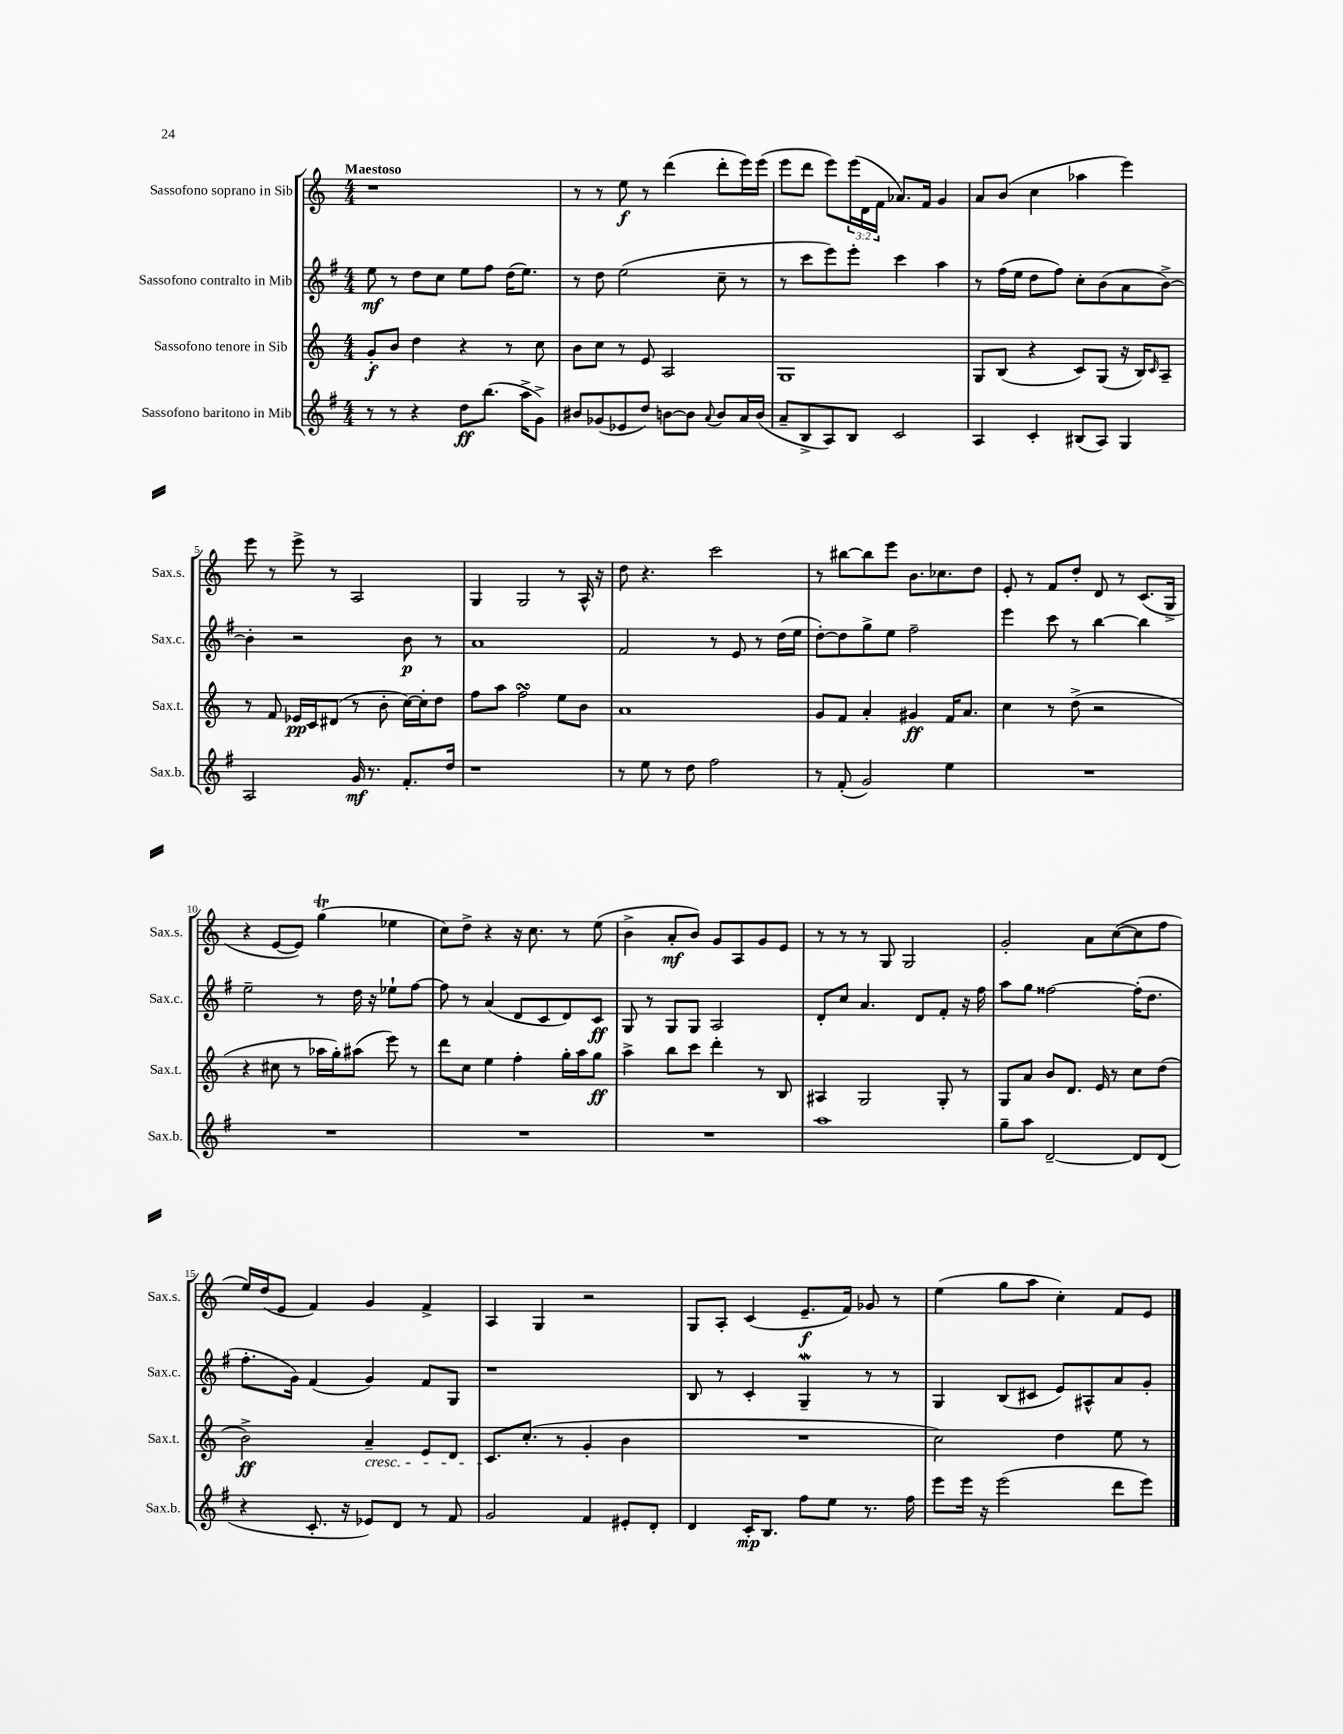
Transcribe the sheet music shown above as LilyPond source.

<<
\new StaffGroup <<
\new Staff = "s0" \with { instrumentName = "Sassofono soprano in Sib" shortInstrumentName = "Sax.s." } {
    \clef treble \key c \major \numericTimeSignature \time 4/4 \override Staff.TupletNumber.text = #tuplet-number::calc-fraction-text \tempo "Maestoso"
    r1 |
    r8 r8 e''8\f r8 d'''4( d'''8-. e'''16) e'''16( |
    e'''8 d'''8 e'''8) \tuplet 3/2 { e'''16( d'16 f'16 } aes'8.) f'16 g'4 |
    a'8 b'8( c''4 aes''4 e'''4) |
    e'''8 r8 e'''8-> r8 a2 |
    g4 g2 r8 a16-^ r16 |
    d''8 r4. c'''2 |
    r8 bis''8~ bis''8 e'''8 b'8. ces''8. d''8 |
    e'8-. r8 f'8 d''8-. d'8 r8 c'8.( g16-> |
    r4 e'8~ e'8) g''4\trill( ees''4 |
    c''8) d''8-> r4 r16 c''8. r8 e''8( |
    b'4-> a'8-.\mf b'8) g'8 a8 g'8 e'8 |
    r8 r8 r8 g8 g2 |
    g'2-. a'8 c''8~( c''8 f''8 |
    e''16) d''16( e'8 f'4) g'4 f'4-> |
    a4 g4 r2 |
    g8 a8-. c'4( e'8.--\f f'16) ges'8 r8 |
    e''4( g''8 a''8 c''4-.) f'8 e'8 \bar "|." |
}
\new Staff = "s1" \with { instrumentName = "Sassofono contralto in Mib" shortInstrumentName = "Sax.c." } {
    \clef treble \key g \major \numericTimeSignature \time 4/4
    e''8\mf r8 d''8 c''8 e''8 fis''8 d''16( e''8.) |
    r8 d''8 e''2( c''8-- r8 |
    r8 c'''8 e'''8) e'''8-. c'''4 a''4 |
    r8 fis''16( e''16 d''8 fis''8) c''8-. b'8( a'8 b'8~->) |
    b'4-. r2 b'8\p r8 |
    a'1 |
    fis'2 r8 e'8 r8 d''16( e''16 |
    d''8~-.) d''8 g''8-> e''8 fis''2-- |
    e'''4 c'''8 r8 b''4~ b''4 |
    e''2-- r8 d''16 r16 ees''8-! fis''8~ |
    fis''8 r8 a'4( d'8 c'8 d'8) c'8\ff |
    g8 r8 g8 g8 a2 |
    d'8-. c''8 a'4. d'8 fis'8-. r16 fis''16 |
    a''8 g''8 fisis''2~ fisis''16-.( d''8. |
    fis''8.-. g'16) fis'4( g'4) fis'8 g8 |
    r1 |
    b8 r8 c'4-. g4--\mordent r8 r8 |
    g4 b8( cis'8 e'8) ais8-^ a'8 g'8-. \bar "|." |
}
\new Staff = "s2" \with { instrumentName = "Sassofono tenore in Sib" shortInstrumentName = "Sax.t." } {
    \clef treble \key c \major \numericTimeSignature \time 4/4
    g'8-.\f b'8 d''4 r4 r8 c''8 |
    b'8 c''8 r8 e'8 a2 |
    g1 |
    g8 b8( r4 c'8) g8( r16 b16) \grace { c'16 } a8-- |
    r8 f'8 ees'16\pp c'16 dis'8( r8 b'8-. c''16~) c''16-. d''8 |
    f''8 a''8 f''2\turn e''8 b'8 |
    a'1 |
    g'8 f'8 a'4-. gis'4\ff f'16 a'8. |
    c''4 r8 d''8->( r2 |
    r4 cis''8 r8 aes''16 g''16-.) ais''8( e'''8) r8 |
    d'''8 c''8 e''4 f''4-. g''16-. a''16 g''8\ff |
    a''4-> b''8 c'''8 d'''4-. r8 b8 |
    ais4 g2 g8-. r8 |
    g8 a'8 b'8 d'8. e'16 r8 c''8 d''8( |
    b'2->\ff) a'4--\cresc e'8 d'8 |
    c'8.\! c''8.-.( r8 g'4-. b'4 |
    R1 |
    c''2) d''4 e''8 r8 \bar "|." |
}
\new Staff = "s3" \with { instrumentName = "Sassofono baritono in Mib" shortInstrumentName = "Sax.b." } {
    \clef treble \key g \major \numericTimeSignature \time 4/4
    r8 r8 r4 d''8\ff b''8.( a''16-> g'8->) |
    bis'8 ges'8( ees'8 d''8) b'8~ b'8 \appoggiatura { a'8 } b'8 a'16 b'16( |
    a'8-- b8-> a8) b8 c'2 |
    a4 c'4-. bis8( a8) g4 |
    a2 g'16\mf r8. fis'8.-. d''16 |
    r1 |
    r8 e''8 r8 d''8 fis''2 |
    r8 fis'8-.( g'2) e''4 |
    R1 |
    R1 |
    R1 |
    R1 |
    a''1 |
    g''8-- a''8 d'2~-- d'8 d'8( |
    r4 c'8.-. r16 ees'8) d'8 r8 fis'8 |
    g'2 fis'4 eis'8-. d'8-. |
    d'4 c'16-.\mp b8. fis''8 e''8 r8. fis''16 |
    e'''8 e'''16 r16 e'''2( d'''8 e'''8) \bar "|." |
}
>>
>>
